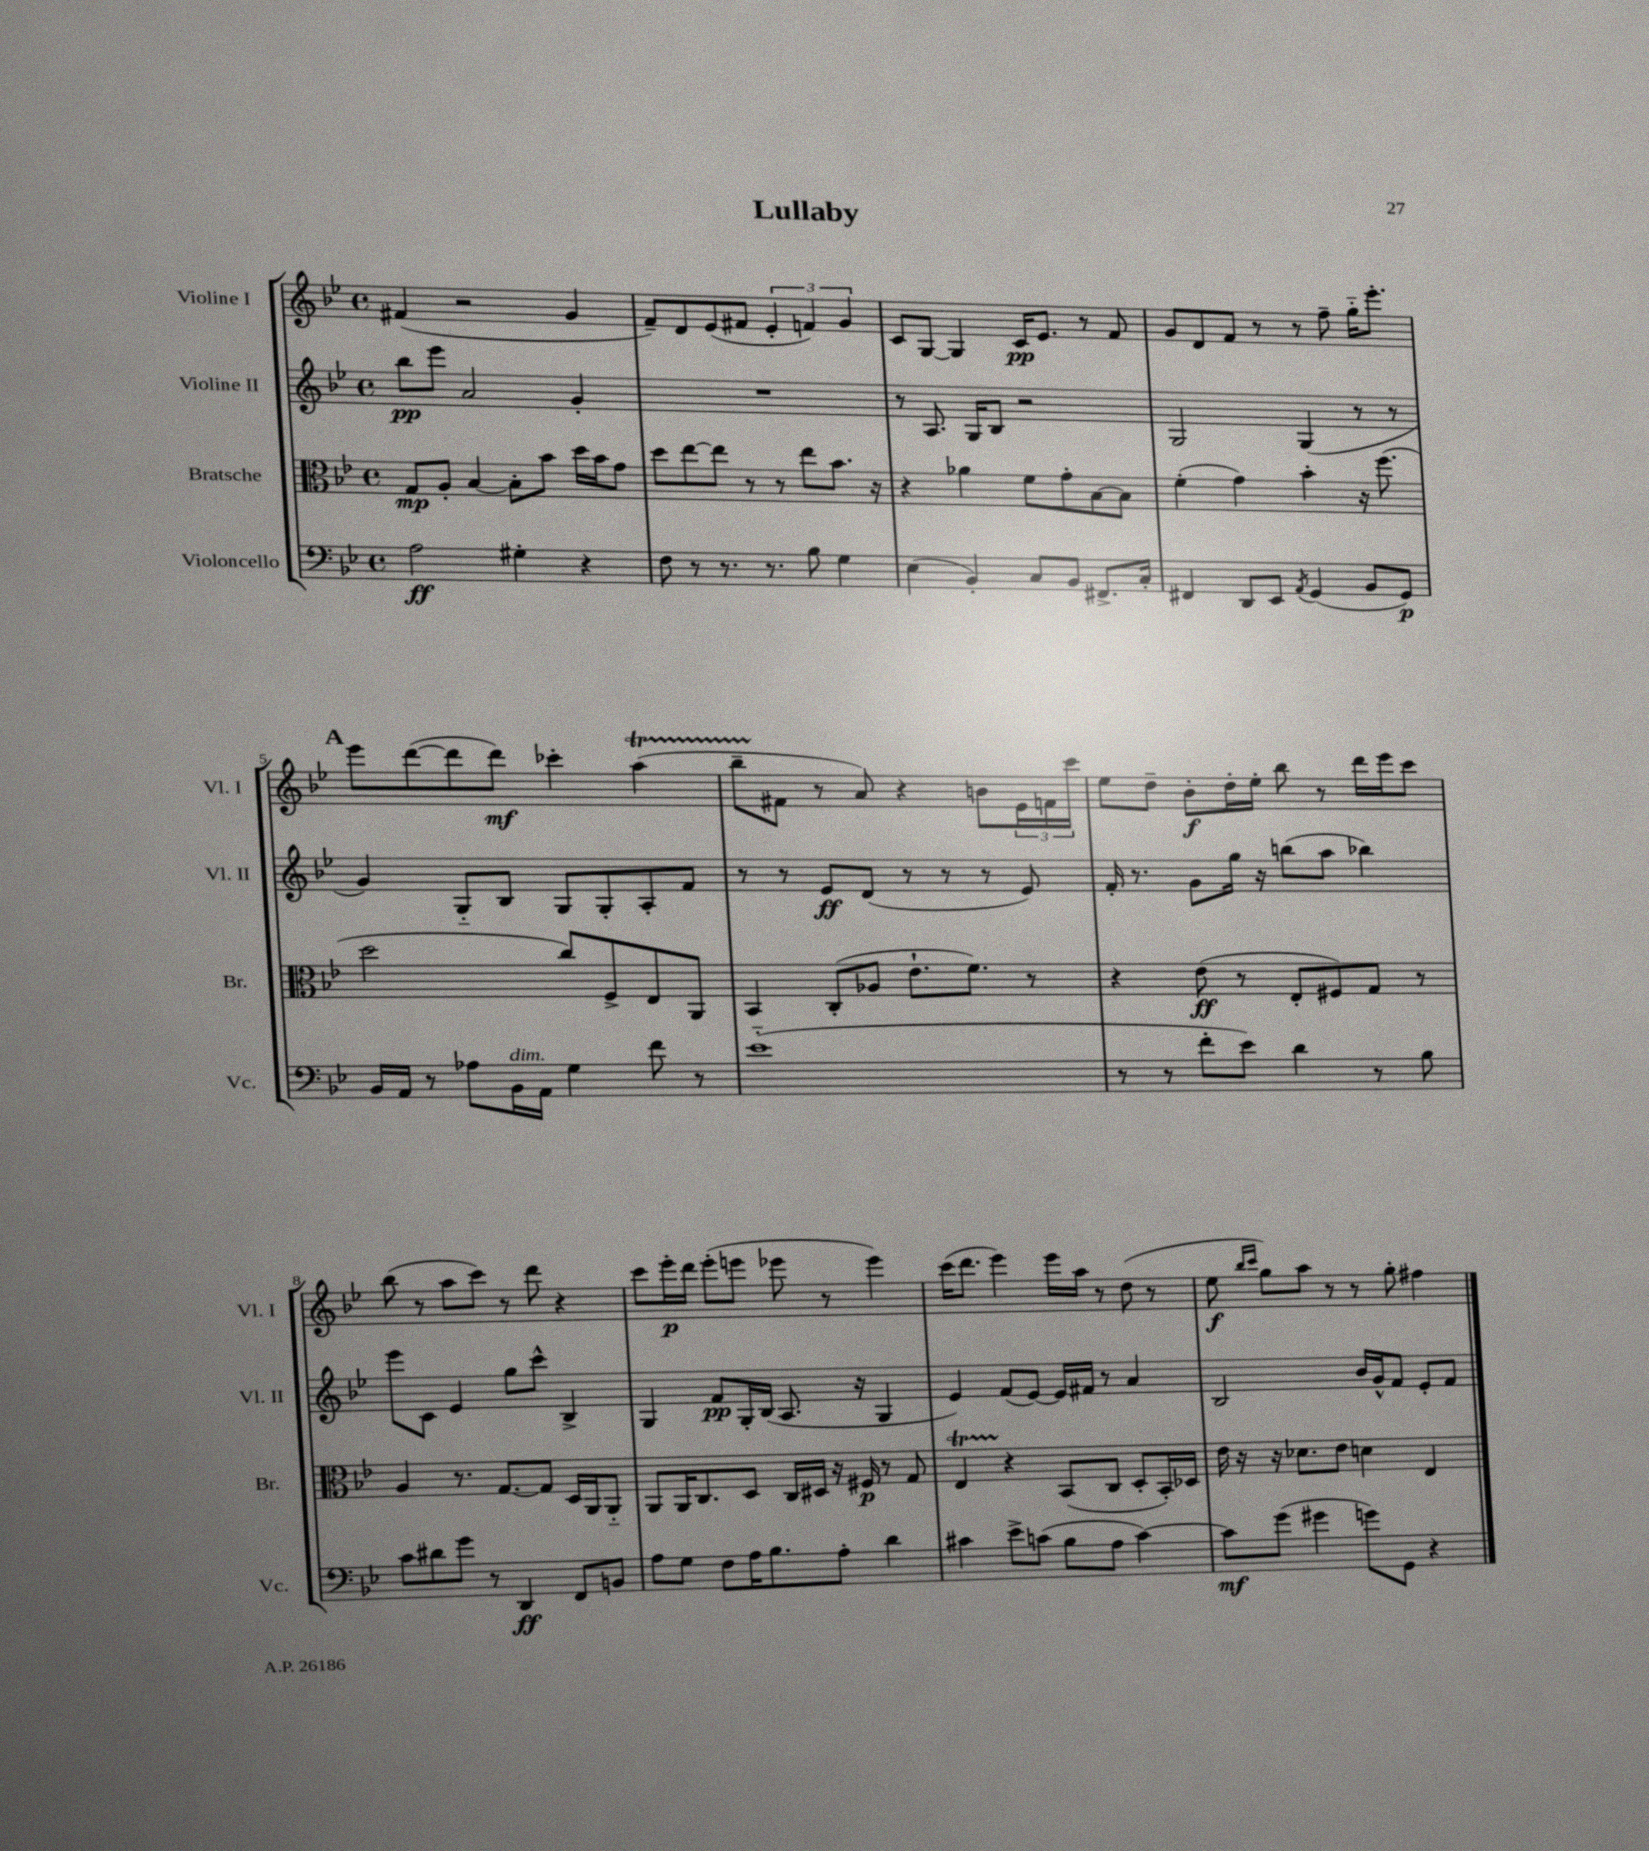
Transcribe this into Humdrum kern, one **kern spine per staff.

**kern	**kern	**kern	**kern
*staff4	*staff3	*staff2	*staff1
*clefF4	*clefC3	*clefG2	*clefG2
*k[b-e-]	*k[b-e-]	*k[b-e-]	*k[b-e-]
*M4/4	*M4/4	*M4/4	*M4/4
*met(c)	*met(c)	*met(c)	*met(c)
2A\	8G/L	8bb-\L	(4f#/
.	8A'/J	8eee-\J	.
.	[4B-/	2a/	2r
4G#'\	8B-'\]L	.	.
.	8b-\J	.	.
4r	16dd\LL	4g'/	4g/
.	16b-\J	.	.
.	8g\J	.	.
=	=	=	=
8F\	8dd\L	1r	8f~/L)
8r	[8ee-\	.	8d/
8.r	8ee-\]J	.	(8e-/
.	8r	.	8f#/J
8.r	.	.	.
.	8r	.	6e-'/
8B-\	8ee-\L	.	.
.	.	.	6f/)
4G\	8.b-\J	.	.
.	.	.	6g/
.	16r	.	.
=	=	=	=
(4E-\	4r	8r	8c/L
.	.	8.A/	[8G/J
4BB-'/)	4a-\	.	4G/]
.	.	16G/LK	.
.	.	8B-/J	.
8C/L	8f\L	2r	16c/LK
.	.	.	8.e-/J
8BB-/J	8g'\	.	.
8.FF#^/L	[8B-\	.	8r
.	8B-\]J	.	8f/
16C'/Jk	.	.	.
=	=	=	=
4FF#/	(4f'\	2G/	8g/L
.	.	.	8d/
8DD/L	4g\)	.	8f/J
8EE-/J	.	.	8r
8qAA/	.	.	.
(4GG/	4b-'\	(4G/	8r
.	.	.	8ff~\
8BB-/L	16r	8r	16gg'~\LK
.	(8.ff\	.	8.eee-'\J
8GG/J)	.	8r	.
=	=	=	=
16BB-/LL	2dd\	4g/)	8eee-\L
16AA/JJ	.	.	.
8r	.	.	([8ddd\
8A-\L	.	8G'~/L	8ddd\]
16BB-\L	.	8B-/J	8ddd\J)
16AA\JJ	.	.	.
4G\	8cc/L)	8G/L	4ccc-'\
.	8F^/	8G'/	.
8f\	8E-/	8A'/	(4aa\
8r	8AA/J	8f/J	.
=	=	=	=
(1e-'~	4BB-/	8r	8bb-~\L
.	.	8r	8f#\J
.	(8C'/L	8e-/L	8r
.	8A-/J	(8d/J	8a/)
.	8.e-`\L	8r	4r
.	.	8r	.
.	8.f\J)	.	.
.	.	8r	8b\L
.	8r	8e-/)	24e-\L
.	.	.	24f\
.	.	.	24ccc\JJ
=	=	=	=
8r	4r	16f'/	8ee-\L
.	.	8.r	.
8r	.	.	8dd~\J
8f'\L	(8e-\	8g\L	8b-'\L
8e-\J)	8r	16gg\Jk	16dd'\L
.	.	16r	16ee-'\JJ
4d\	8E-'/L	(8bb\L	8bb-\
.	8F#/)	8aa\J	8r
8r	8G/J	4bb-\)	16ddd\LL
.	.	.	16eee-\J
8B-\	8r	.	8ccc\J
=	=	=	=
8c\L	4A/	8eee-\L	(8bb-\
8d#\	.	8c\J	8r
8g\J	8.r	4e-/	8aa\L
8r	.	.	8ccc\J)
.	[8.G/L	.	.
4DD/	.	8gg\L	8r
.	8G/]J	8ccc^^\J	8ddd\
8FF/L	16D/LL	4B-^/	4r
.	16AA/J	.	.
8BB/J	8AA'~/J	.	.
=	=	=	=
8A\L	8AA/L	4G/	8ccc\L
8G\J	16AA/K	.	16eee-'\L
.	8.C/	.	16ddd\JJ
8F\L	.	8f/L	(8eee-'\L
16A\K	8D/J	16G'/L	8eee\J
8.B-\	.	(16B-/JJ	.
.	16C/LL	8.A/	8eee-\
.	16D#/JJ	.	.
8A'\J	16r	.	8r
.	16F#/	16r	.
4d\	8r	4G/	4eee-\)
.	8G/	.	.
=	=	=	=
4c#\	4E-/	4e-/)	(16ccc\LK
.	.	.	8.ddd\J
8e-^\L	4r	(8f/L	4eee-\)
(8c\J	.	[8e-/J)	.
8B-\L	(8BB-/L	16e-/]LL	16eee-\LL
.	.	16f#/JJ	16aa\JJ
8A\J	8C/J	8r	8r
[4c\)	8D'/L	4a/	(8dd\
.	16BB-'/L)	.	8r
.	16D-/JJ	.	.
=	=	=	=
8c\]L	16e-\	2B-/	8ee-\
.	16r	.	.
.	.	.	16qqbb-/LL
.	.	.	16qqccc/JJ
(8g\J	16r	.	8gg\L)
.	8.d-\L	.	.
4g#\	.	.	8aa\J
.	8e-\J	.	8r
8g\L)	4d\	16b-/LL	8r
.	.	16g^^/J	.
8GG\J	.	8f/J	8gg'\
4r	4E-/	8e-'/L	4ff#\
.	.	8f/J	.
==	==	==	==
*-	*-	*-	*-
